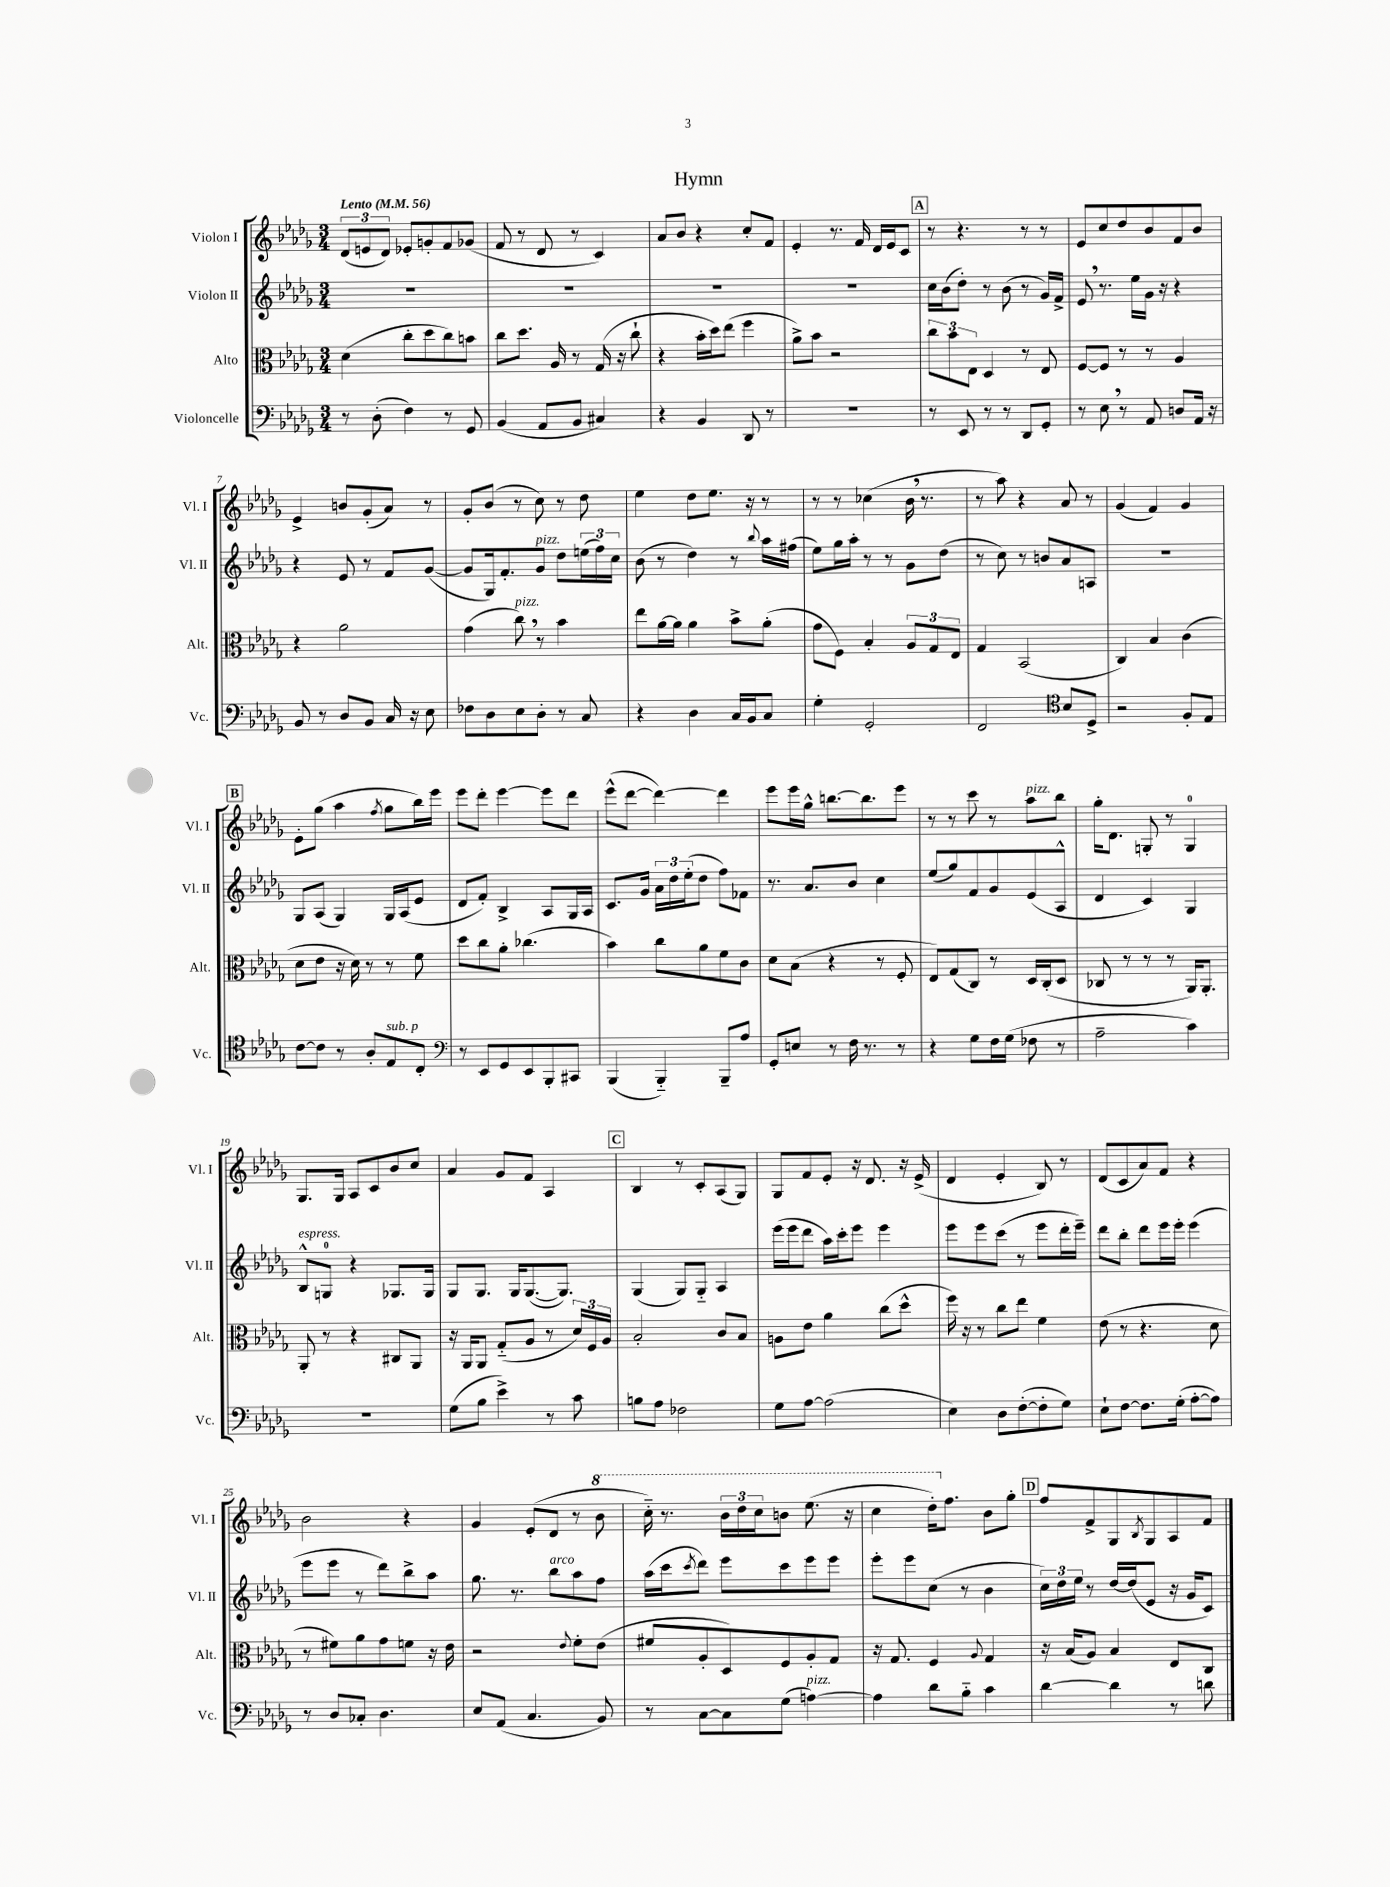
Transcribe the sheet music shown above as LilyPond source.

\header { title = "Hymn" }
<<
\new StaffGroup <<
\new Staff = "s0" \with { instrumentName = "Violon I" shortInstrumentName = "Vl. I" } {
    \clef treble \key des \major \numericTimeSignature \time 3/4 \tempo "Lento" 4 = 56
    \tuplet 3/2 { des'8( e'8 des'8) } ees'8-. g'8-. f'8 ges'8( |
    f'8 r8 des'8 r8 c'4) |
    aes'8 bes'8 r4 c''8-. f'8 |
    ees'4-. r8. f'16 des'16 ees'16 c'8 |
    \mark \markup { \box "A" } r8 r4. r8 r8 |
    ees'8 c''8 des''8 bes'8 f'8 bes'8 |
    ees'4-> b'8 ges'8-.( aes'8) r8 |
    ges'8-. bes'8( r8 c''8) r8 des''8 |
    ees''4 des''8 ees''8. r16 r8 |
    r8 r8 ces''4( bes'16 \breathe r8. |
    r8 aes''8) r4 aes'8 r8 |
    ges'4( f'4) ges'4 |
    \mark \markup { \box "B" } ees'8-. ges''8( aes''4 \acciaccatura { f''8 } ges''8 bes''16) ees'''16 |
    ees'''8 des'''8-. ees'''4~ ees'''8 des'''8 |
    ees'''8-^( des'''8~ des'''4~) des'''4 |
    ees'''8 ees'''16 ges''16-^ b''8.~ b''8. ees'''8 |
    r8 r8 c'''8 r8 aes''8^\markup { \italic "pizz." } bes''8 |
    ges''16-. des'8. g8-. r8 g4-0 |
    ges8. ges16 aes8 c'8 bes'8 c''8 |
    aes'4 ges'8 f'8 aes4 |
    \mark \markup { \box "C" } bes4 r8 c'8-. aes8( ges8) |
    ges8 f'8 ees'8-. r16 des'8. r16 ees'16->( |
    des'4 ees'4-. bes8) r8 |
    des'8( c'8 aes'8) f'8 r4 |
    bes'2 r4 |
    ges'4 ees'8-.( des'8 r8 \ottava #1 bes''8 |
    c'''16-_) r8. \tuplet 3/2 { bes''16 des'''16 c'''16 } b''8 ees'''8.( r16 |
    c'''4 des'''16-.) \ottava #0 f''8. bes'8 ges''8-. |
    \mark \markup { \box "D" } f''8 f'8-> ges8 \acciaccatura { bes8 } ges8 aes8 f'8 \bar "|." |
}
\new Staff = "s1" \with { instrumentName = "Violon II" shortInstrumentName = "Vl. II" } {
    \clef treble \key des \major \numericTimeSignature \time 3/4
    R2. |
    R2. |
    R2. |
    R2. |
    \mark \markup { \box "A" } c''16 bes'16( des''8-.) r8 bes'8( r8 ges'16) f'16-> |
    ees'8 \breathe r8. ees''16 ges'16 r16 r4 |
    r4 ees'8 r8 f'8 ges'8~( |
    ges'8 ges16) f'8.-. ges'8^\markup { \italic "pizz." } des''8 \tuplet 3/2 { e''16( f''16) c''16 } |
    bes'8( r8 des''4) r8 \appoggiatura { bes''8 } aes''16 fis''16( |
    ees''8) ges''16 aes''16-. r8 r8 ges'8 des''8( |
    r8 c''8) r8 b'8 aes'8 a8 |
    R2. |
    \mark \markup { \box "B" } ges8 aes8( ges4) ges16 aes16( ees'8 |
    des'8 f'8-.) bes4-> aes8 ges16 aes16 |
    c'8. ges'16 \tuplet 3/2 { aes'16 des''16 ees''16-.( } des''8 f''8) fes'8 |
    r8. aes'8. bes'8 c''4 |
    ees''8( ges''8) f'8 ges'8 ees'8( aes8-^ |
    des'4 c'4) ges4 |
    bes8-^^\markup { \italic "espress." } g8-0 r4 ges8. ges16 |
    ges8 ges8. ges16 ges8.~( ges8.) |
    \mark \markup { \box "C" } ges4( ges8) ges8-_ aes4 |
    ees'''16( ees'''16 des'''8 aes''16) c'''16-. ees'''8 ees'''4 |
    ees'''8 ees'''8 c'''8( r8 ees'''8 des'''16-. ees'''16--) |
    des'''8 bes''8-. des'''8 ees'''16 ees'''16-. ees'''4( |
    ees'''8 ees'''8 r8 des'''8) bes''8-> aes''8 |
    ges''8. r8. bes''8^\markup { \italic "arco" } aes''8 f''8 |
    aes''16( c'''16 \acciaccatura { c'''8 } des'''8) ees'''8 c'''8 ees'''8 ees'''8 |
    ees'''8-. ees'''8 c''8( r8 bes'4 |
    \mark \markup { \box "D" } \tuplet 3/2 { c''16) des''16 ees''16 } r8 des''16~ des''16( ees'8 r16 ges'16 c'8) \bar "|." |
}
\new Staff = "s2" \with { instrumentName = "Alto" shortInstrumentName = "Alt." } {
    \clef alto \key des \major \numericTimeSignature \time 3/4
    des'4( c''8-. des''8 c''8) b'8 |
    c''8 des''8. aes16 r8 ges16( r16 c''8-! |
    r4 bes'16-. des''16) ees''8( f''4 |
    aes'8->) bes'8 r2 |
    \mark \markup { \box "A" } \tuplet 3/2 { c''8 bes'8 ees8 } des4 r8 ees8 |
    f8~ f8 r8 r8 aes4 |
    r4 aes'2 |
    ges'4( c''8^\markup { \italic "pizz." }) \breathe r8 bes'4 |
    ees''8 aes'16~ aes'16 aes'4 bes'8-> aes'8-.( |
    ges'8 f8) bes4-. \tuplet 3/2 { aes8 ges8 ees8 } |
    ges4 bes,2( |
    c4) bes4 c'4( |
    \mark \markup { \box "B" } des'8 ees'8 r16 des'16) r8 r8 f'8 |
    des''8 c''8 aes'8-. ces''4.( |
    bes'4) c''8 aes'8 f'8 c'8 |
    des'8 bes8( r4 r8 f8-. |
    ees8) ges8( c8) r8 des16 c16-.( des8 |
    ces8 r8 r8 r8 aes,16) aes,8.-. |
    aes,8-. r8 r4 cis8 aes,8 |
    r16 aes,16 aes,8 ges8-_( aes8 r8 \tuplet 3/2 { des'16) f16 aes16 } |
    \mark \markup { \box "C" } bes2-. c'8 bes8 |
    a8 ees'8 aes'4 c''8( des''8-^ |
    f''16) r16 r8 c''8 ees''8 f'4 |
    ees'8( r8 r4. des'8 |
    r8 fis'8) aes'8 ges'8 f'8 r16 ees'16 |
    r2 \appoggiatura { ees'8 } f'8-. ees'8( |
    fis'8 aes8-. des8) f8 aes8-. ges8 |
    r16 ges8. f4 \appoggiatura { aes8 } ges4 |
    \mark \markup { \box "D" } r16 bes16( aes8) bes4 ees8 c8 \bar "|." |
}
\new Staff = "s3" \with { instrumentName = "Violoncelle" shortInstrumentName = "Vc." } {
    \clef bass \key des \major \numericTimeSignature \time 3/4
    r8 des8-.( f4) r8 ges,8 |
    bes,4( aes,8 bes,8 cis4) |
    r4 bes,4 des,8 r8 |
    R2. |
    \mark \markup { \box "A" } r8 ees,8 r8 r8 des,8 ges,8-. |
    r8 ees8 \breathe r8 aes,8 d8 aes,16 r16 |
    bes,8 r8 des8 bes,8 c16 r16 ees8 |
    fes8 des8 ees8 des8-. r8 c8 |
    r4 des4 c16 bes,16 c8 |
    ges4-. ges,2-. |
    f,2 \clef tenor bes8 des8-> |
    r2 f8-. ees8 |
    \mark \markup { \box "B" } c'8~ c'8 r8 aes8-. ees8^\markup { \italic "sub. p" } c8-. |
    \clef bass r8 ees,8 ges,8 ees,8 bes,,8-. cis,8 |
    bes,,4( bes,,4-_) bes,,8-- aes8 |
    ges,8-. e8 r8 f16 r8. r8 |
    r4 ges8 f16 ges16( fes8 r8 |
    aes2-- c'4) |
    R2. |
    ges8( bes8 ees'4->) r8 c'8 |
    \mark \markup { \box "C" } b8 aes8 fes2 |
    ges8 aes8~ aes2( |
    ees4) des8 f8~-.( f8-. ges8) |
    ees8-! f8~ f8. ges16-.( aes8~-. aes8) |
    r8 des8 ces8-. des4. |
    ees8 aes,8( c4. bes,8) |
    r8 c8~ c8 ges8( a4~^\markup { \italic "pizz." }) |
    a4 des'8 bes8-_ c'4 |
    \mark \markup { \box "D" } des'4~ des'4 r8 d'8 \bar "|." |
}
>>
>>
